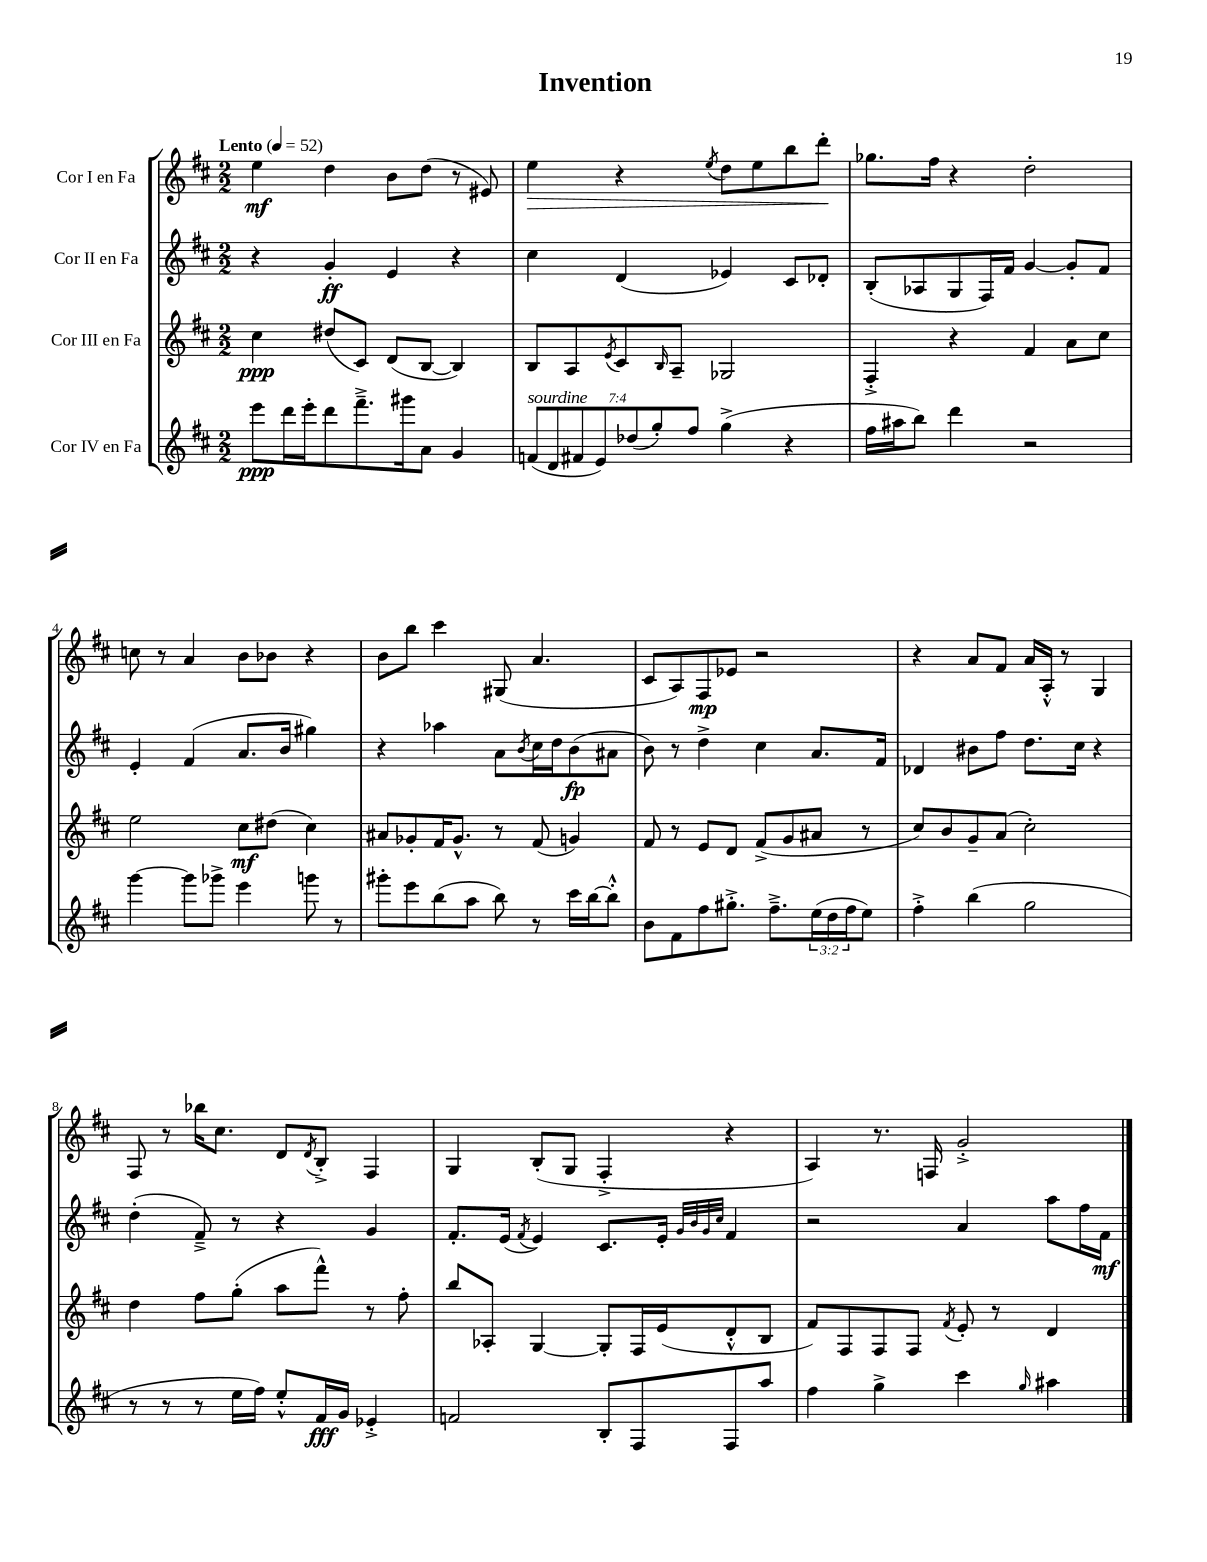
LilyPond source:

\header { title = "Invention" }
<<
\new StaffGroup <<
\new Staff = "s0" \with { instrumentName = "Cor I en Fa" } {
    \clef treble \key d \major \numericTimeSignature \time 2/2 \tempo "Lento" 4 = 52
    e''4\mf d''4 b'8 d''8( r8 eis'8) |
    e''4\> r4 \acciaccatura { e''8 } d''8 e''8 b''8 d'''8-.\! |
    ges''8. fis''16 r4 d''2-. |
    c''8 r8 a'4 b'8 bes'8 r4 |
    b'8 b''8 cis'''4 gis8( a'4. |
    cis'8 a8) fis8\mp ees'8 r2 |
    r4 a'8 fis'8 a'16 a16-.-^ r8 g4 |
    fis8 r8 bes''16 cis''8. d'8 \acciaccatura { d'8 } b8-.-> fis4 |
    g4 b8-.( g8 fis4-.-> r4 |
    a4) r8. f16 g'2-.-> \bar "|." |
}
\new Staff = "s1" \with { instrumentName = "Cor II en Fa" } {
    \clef treble \key d \major \numericTimeSignature \time 2/2
    r4 g'4-.\ff e'4 r4 |
    cis''4 d'4( ees'4) cis'8 des'8-. |
    b8-.( aes8 g8 fis16) fis'16 g'4~ g'8-. fis'8 |
    e'4-. fis'4( a'8. b'16 gis''4) |
    r4 aes''4 a'8 \acciaccatura { b'8 } cis''16 d''16 b'8\fp( ais'8 |
    b'8) r8 d''4-> cis''4 a'8. fis'16 |
    des'4 bis'8 fis''8 d''8. cis''16 r4 |
    d''4-.( fis'8--->) r8 r4 g'4 |
    fis'8.-. e'16( \acciaccatura { fis'8 } e'4) cis'8. e'16-. \grace { g'32 b'32 g'32 cis''32 } fis'4 |
    r2 a'4 a''8 fis''16 fis'16\mf \bar "|." |
}
\new Staff = "s2" \with { instrumentName = "Cor III en Fa" } {
    \clef treble \key d \major \numericTimeSignature \time 2/2
    cis''4\ppp dis''8( cis'8) d'8( b8~ b4) |
    b8 a8 \acciaccatura { e'8 } cis'8 \grace { b16 } a8-- ges2 |
    fis4-.-> r4 fis'4 a'8 cis''8 |
    e''2 cis''8\mf dis''8( cis''4) |
    ais'8 ges'8-. fis'16 ges'8.-^ r8 fis'8( g'4) |
    fis'8 r8 e'8 d'8 fis'8->( g'8 ais'8 r8 |
    cis''8) b'8 g'8-- a'8( cis''2-.) |
    d''4 fis''8 g''8-.( a''8 fis'''8-^) r8 fis''8-. |
    b''8 aes8-. g4~ g8-. fis16 e'16( d'8-.-^ b8 |
    fis'8) fis8 fis8 fis8 \acciaccatura { fis'8 } e'8-. r8 d'4 \bar "|." |
}
\new Staff = "s3" \with { instrumentName = "Cor IV en Fa" } {
    \clef treble \key d \major \numericTimeSignature \time 2/2 \override Staff.TupletNumber.text = #tuplet-number::calc-fraction-text
    e'''8\ppp d'''16 e'''16-. d'''8 fis'''8.---> gis'''16 a'8 g'4 |
    \tuplet 7/4 { f'8^\markup { \italic "sourdine" }( d'8 fis'8 e'8) des''8( g''8-.) fis''8 } g''4->( r4 |
    fis''16 ais''16 b''8) d'''4 r2 |
    g'''4~ g'''8 ges'''8-> e'''4 g'''8 r8 |
    gis'''8-. e'''8 b''8( a''8 b''8) r8 cis'''16 b''16~ b''8-.-^ |
    b'8 fis'8 fis''8 gis''8.-.-> fis''8.---> \tuplet 3/2 { e''16( d''16 fis''16 } e''8) |
    fis''4-.-> b''4( g''2 |
    r8 r8 r8 e''16 fis''16) e''8-.-^ fis'16\fff g'16 ees'4-.-> |
    f'2 b8-. fis8 fis8 a''8 |
    fis''4 g''4-> cis'''4 \grace { g''16 } ais''4 \bar "|." |
}
>>
>>
